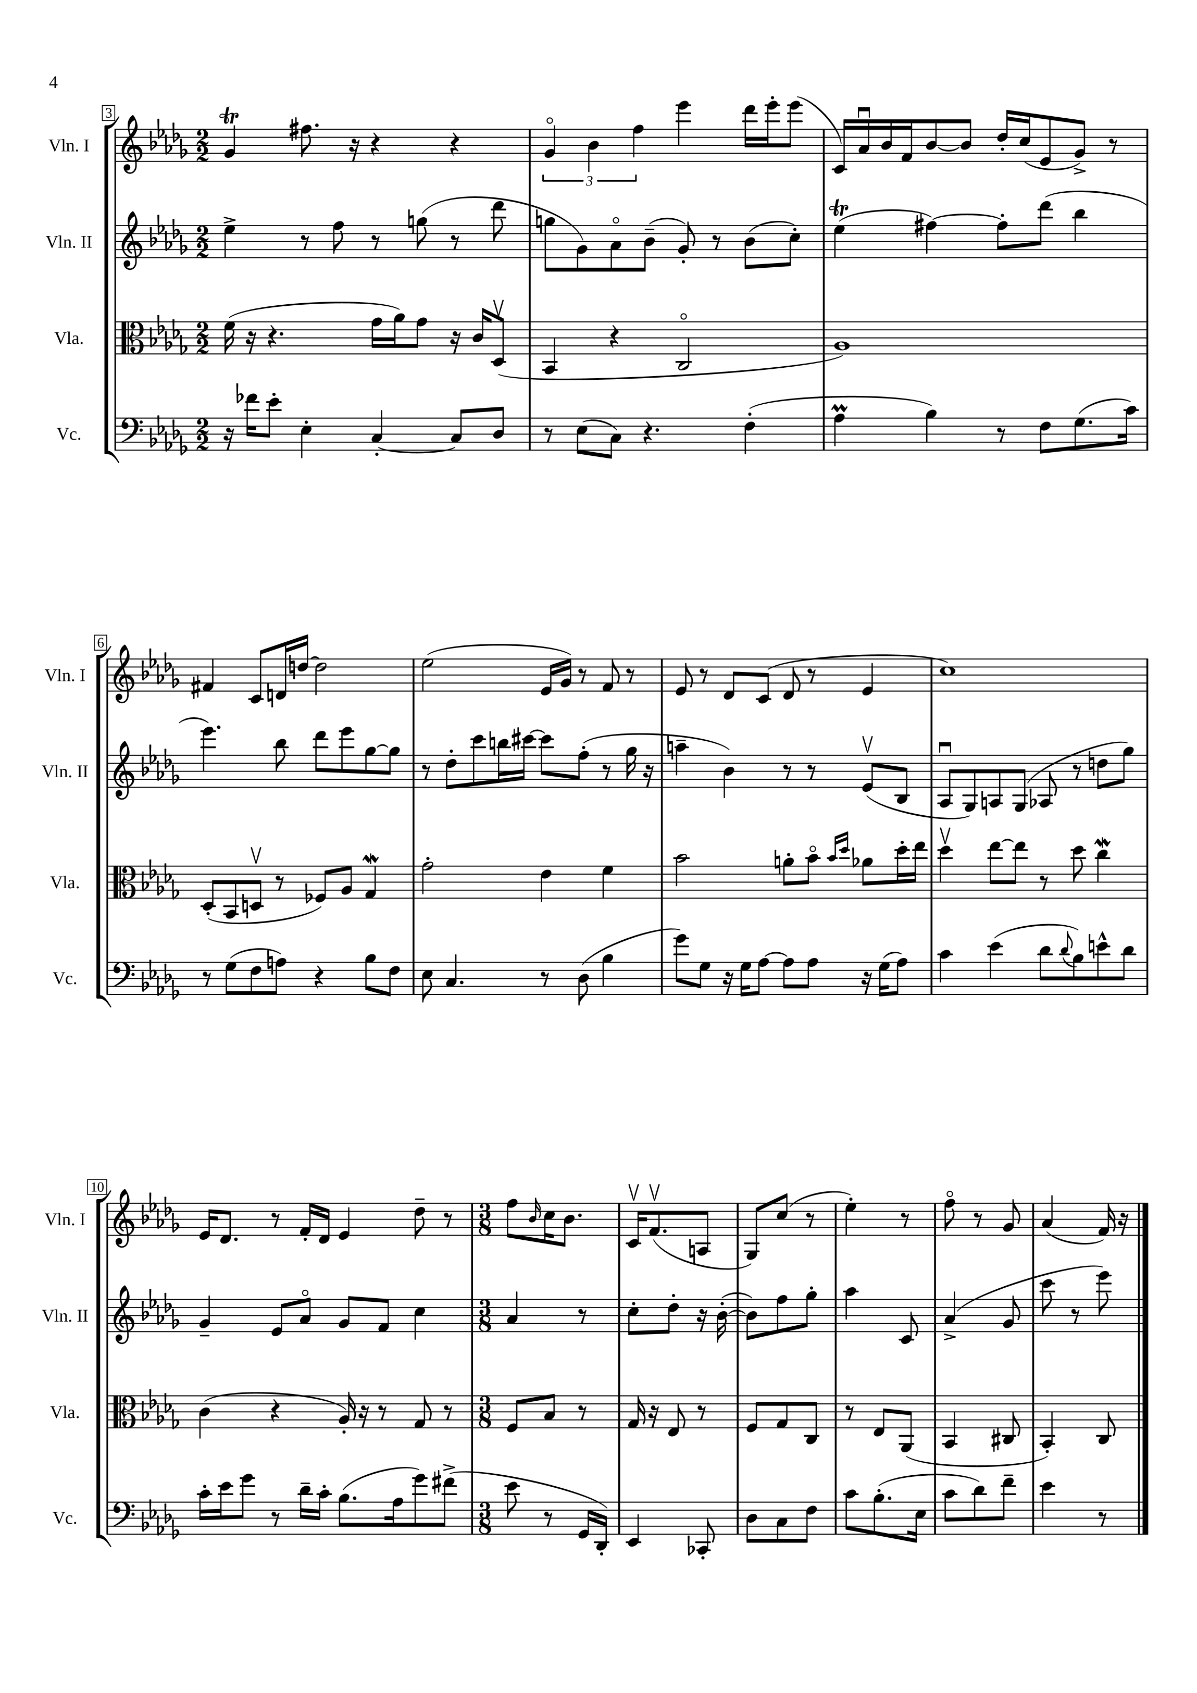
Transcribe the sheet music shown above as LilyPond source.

<<
\new StaffGroup <<
\new Staff = "s0" \with { instrumentName = "Vln. I" shortInstrumentName = "Vln. I" } {
    \clef treble \key des \major \numericTimeSignature \time 2/2
    ges'4\trill fis''8. r16 r4 r4 |
    \tuplet 3/2 { ges'4\flageolet bes'4 f''4 } ees'''4 des'''16 ees'''16-. ees'''8( |
    c'16) aes'16\downbow bes'16 f'16 bes'8~ bes'8 des''16-. c''16( ees'8 ges'8->) r8 |
    fis'4 c'8 d'16 d''16~ d''2 |
    ees''2( ees'16 ges'16) r8 f'8 r8 |
    ees'8 r8 des'8 c'8( des'8 r8 ees'4 |
    c''1) |
    ees'16 des'8. r8 f'16-. des'16 ees'4 des''8-- r8 |
    \numericTimeSignature \time 3/8 f''8 \grace { bes'16 } c''16 bes'8. |
    c'16\upbow f'8.\upbow( a8 |
    ges8) c''8( r8 |
    ees''4-.) r8 |
    f''8\flageolet r8 ges'8 |
    aes'4( f'16) r16 \bar "|." |
}
\new Staff = "s1" \with { instrumentName = "Vln. II" shortInstrumentName = "Vln. II" } {
    \clef treble \key des \major \numericTimeSignature \time 2/2
    ees''4-> r8 f''8 r8 g''8( r8 des'''8 |
    g''8 ges'8) aes'8\flageolet bes'8--( ges'8-.) r8 bes'8( c''8-.) |
    ees''4\trill( fis''4~) fis''8-. des'''8( bes''4 |
    ees'''4.) bes''8 des'''8 ees'''8 ges''8~ ges''8 |
    r8 des''8-. c'''8 b''16 cis'''16~ cis'''8 f''8-.( r8 ges''16 r16 |
    a''4-- bes'4) r8 r8 ees'8\upbow( bes8 |
    aes8\downbow ges8) a8 ges8( aes8 r8 d''8 ges''8) |
    ges'4-- ees'8 aes'8\flageolet ges'8 f'8 c''4 |
    \numericTimeSignature \time 3/8 aes'4 r8 |
    c''8-. des''8-. r16 bes'16~-.( |
    bes'8) f''8 ges''8-. |
    aes''4 c'8 |
    aes'4->( ges'8 |
    c'''8 r8 ees'''8) \bar "|." |
}
\new Staff = "s2" \with { instrumentName = "Vla." shortInstrumentName = "Vla." } {
    \clef alto \key des \major \numericTimeSignature \time 2/2
    f'16( r16 r4. ges'16 aes'16) ges'8 r16 c'16 des8\upbow( |
    bes,4 r4 c2\flageolet |
    aes1) |
    des8-.( bes,8 d8\upbow r8 fes8) aes8 ges4\mordent |
    ges'2-. ees'4 f'4 |
    bes'2 a'8-. bes'8\flageolet \grace { bes'16 des''16 } aes'8 des''16-. ees''16 |
    des''4\upbow ees''8~ ees''8 r8 des''8 c''4\mordent |
    c'4( r4 aes16-.) r16 r8 ges8 r8 |
    \numericTimeSignature \time 3/8 f8 bes8 r8 |
    ges16 r16 ees8 r8 |
    f8 ges8 c8 |
    r8 ees8 aes,8( |
    bes,4 cis8 |
    bes,4-.) c8 \bar "|." |
}
\new Staff = "s3" \with { instrumentName = "Vc." shortInstrumentName = "Vc." } {
    \clef bass \key des \major \numericTimeSignature \time 2/2
    r16 fes'16 ees'8-. ees4-. c4~-. c8 des8 |
    r8 ees8( c8) r4. f4-.( |
    aes4\prall bes4) r8 f8 ges8.( c'16) |
    r8 ges8( f8 a8) r4 bes8 f8 |
    ees8 c4. r8 des8( bes4 |
    ges'8) ges8 r16 ges16 aes8~ aes8 aes8 r16 ges16( aes8) |
    c'4 ees'4( des'8 \appoggiatura { des'8 } bes8) e'8-^ des'8 |
    c'16-. ees'16 ges'8 r8 des'16-- c'16-. bes8.( aes16 ges'8) fis'8->( |
    \numericTimeSignature \time 3/8 ees'8 r8 ges,16 des,16-.) |
    ees,4 ces,8-. |
    des8 c8 f8 |
    c'8 bes8.-.( ees16 |
    c'8 des'8) f'8-- |
    ees'4 r8 \bar "|." |
}
>>
>>
\layout { \context { \Score currentBarNumber = #3 \override BarNumber.stencil = #(make-stencil-boxer 0.1 0.3 ly:text-interface::print) } }
